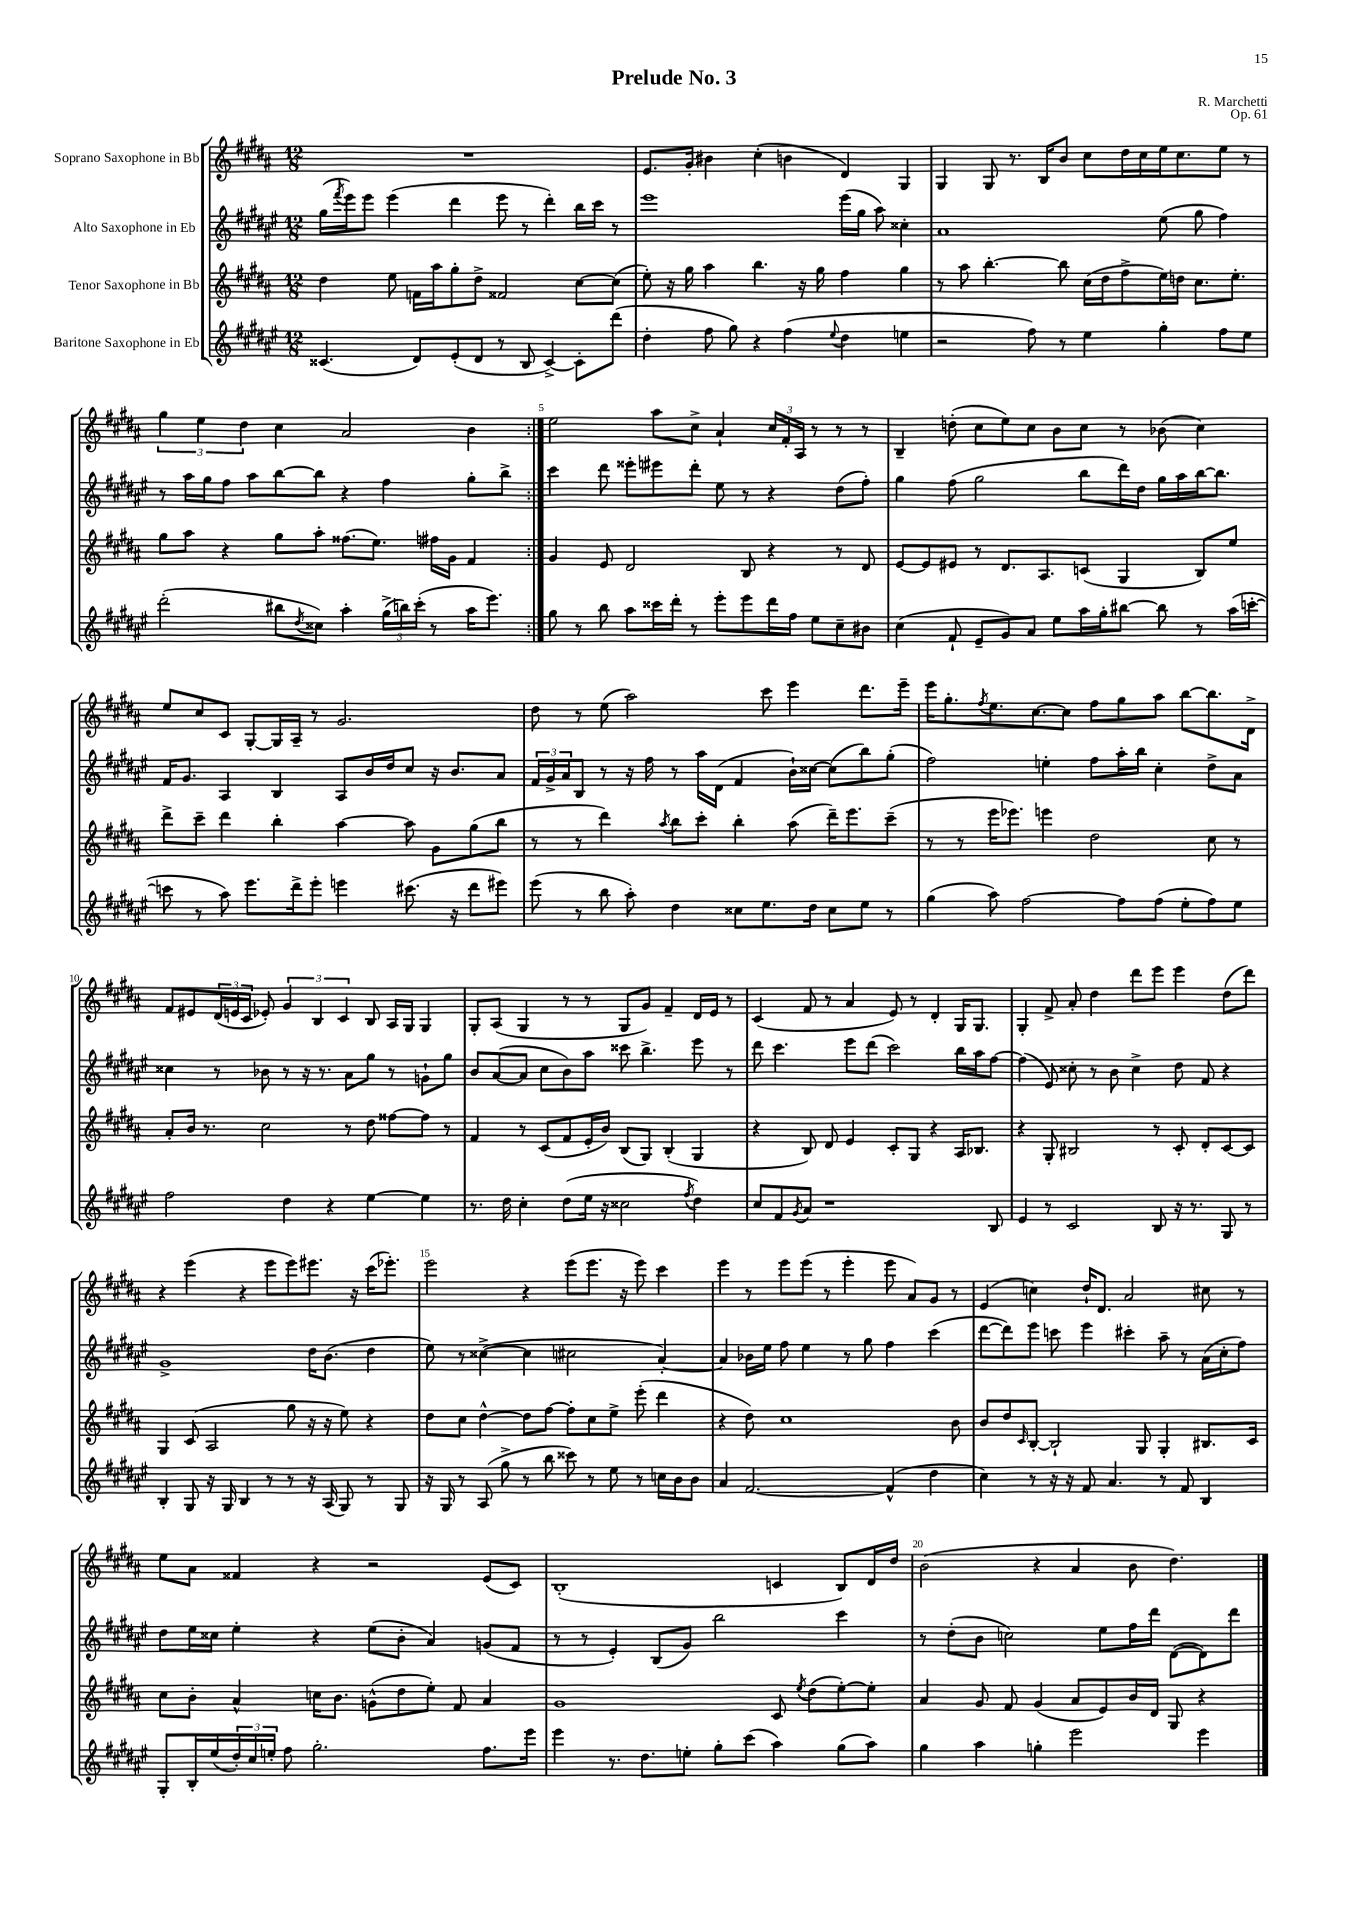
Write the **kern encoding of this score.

**kern	**kern	**kern	**kern
*staff4	*staff3	*staff2	*staff1
*clefG2	*clefG2	*clefG2	*clefG2
*k[f#c#g#d#a#e#]	*k[f#c#g#d#a#]	*k[f#c#g#d#a#e#]	*k[f#c#g#d#a#]
*M12/8	*M12/8	*M12/8	*M12/8
(4.c##	4dd#	(16gg#	1.r
.	.	8qfff#	.
.	.	16eee#)	.
.	.	8eee#	.
.	8ee	(4eee#	.
8d#)	16f	.	.
.	16aa#	.	.
(8e#'	8gg#'	4ddd#	.
8d#	8dd#^	.	.
8r	2f##	8eee#	.
8B	.	8r	.
[4c##^)	.	4ddd#')	.
8c##']	[8cc#	16bb	.
.	.	16ccc#	.
(8ddd#	(8cc#]	8r	.
=	=	=	=
4dd#'	8ee')	1eee#	8.e
.	16r	.	.
.	16gg#	.	16g#'
8ff#	4aa#	.	4b#
8gg#)	.	.	.
4r	4.bb	.	(4cc#'
(4ff#	.	.	4b
.	16r	.	.
.	16gg#	.	.
8qqee#	.	.	.
4dd#	4ff#	(16eee#	4d#)
.	.	16gg#	.
.	.	8aa#)	.
4ee	4gg#	4cc##'	4G#
=	=	=	=
2r	8r	1a#	4G#
.	8aa#	.	.
.	[4.bb'	.	8G#
.	.	.	8.r
8ff#)	.	.	.
.	.	.	16B
8r	8bb]	.	8b
4ee#	(16cc#	.	8cc#
.	16dd#	.	.
.	8ff#^	.	16dd#
.	.	.	16cc#
4gg#'	16ee)	(8ee#	16ee
.	16dd	.	8.cc#
.	8.cc#	8gg#	.
8ff#	.	4ff#)	8ee
.	8.ee'	.	.
8ee#	.	.	8r
=	=	=	=
(2ddd#'	8gg#	8r	6gg#
.	8aa#	16aa#	.
.	.	.	6ee
.	.	16gg#	.
.	4r	8ff#	.
.	.	.	6dd#
.	.	8aa#	.
8bb#	8gg#	[8bb	4cc#
8qdd#	.	.	.
8cc##)	8aa#'	8bb]	.
4aa#'	(8.ff##	4r	2a#
.	8.ee)	.	.
(24gg#^	.	4ff#	.
24bb)	.	.	.
(24ccc#'	.	.	.
8r	16ff#	.	.
.	16g#	.	.
16aa#	4f#	8gg#'	4b
8.eee#)	.	.	.
.	.	8bb^	.
=:|!	=:|!	=:|!	=:|!
8gg#	4g#	4ccc#	2ee
8r	.	.	.
8bb	8e	8ddd#	.
8aa#	2d#	8eee##'	.
16ccc##	.	8eee#	8aa#
16ddd#'	.	.	.
8r	.	8ddd#'	8cc#^
8eee#'	.	8ee#	4a#`
8eee#	8B	8r	.
16ddd#	4r	4r	24cc#
.	.	.	24f#'
16ff#	.	.	.
.	.	.	24A#
8ee#	.	.	8r
8cc#~	8r	(8dd#	8r
8b#	8d#	8ff#')	8r
=	=	=	=
(4cc#	[8e	4gg#	4B~
.	8e]	.	.
8f#`	8e#	(8ff#	(8dd'
8e#~	8r	2gg#	8cc#
8g#)	8.d#	.	8ee)
8a#	.	.	8cc#
.	8.A#	.	.
8ee#	.	.	8b
16aa#	(8c	8bb	8cc#
16gg#'	.	.	.
[8bb#	4G#	16ddd#)	8r
.	.	16dd#	.
8bb#]	.	16gg#	(8b-
.	.	16aa#	.
8r	8B)	[16bb	4cc#)
.	.	8.bb]	.
(16aa#	8ee	.	.
[16ccc'	.	.	.
=	=	=	=
8ccc]	8ddd#^	16f#	8ee
.	.	8.g#	.
8r	8ccc#~	.	8cc#
8aa#)	4ddd#	4A#	8c#
8.eee#	.	.	[8G#'
.	4bb'	4B	16G#]
16ddd#^	.	.	16A#~
8eee#'	.	.	8r
4eee	[4aa#	8A#	2.g#
.	.	16b	.
.	.	16dd#	.
(8.ccc#	8aa#]	8cc#	.
.	8g#	16r	.
16r	.	8.b	.
8ddd#	(8gg#	.	.
8eee#)	8bb	8a#	.
=	=	=	=
(8eee#	8r	24f#	8dd#
.	.	24g#^	.
.	.	24a#	.
8r	8r	8B	8r
8bb	4ddd#)	8r	(8ee
8aa#')	.	16r	2aa#)
.	.	16ff#	.
.	8qaa#	.	.
4dd#	8bb	8r	.
.	8ccc#'	16aa#	.
.	.	(16d#	.
8cc##	4bb'	4f#	.
8.ee#	.	.	8ccc#
.	(8aa#	16b`)	4eee
16dd#	.	[16cc##	.
8cc##	16ddd#~)	(8cc##]	.
.	8.eee	.	.
8ee#	.	8bb)	8.ddd#
8r	(8ccc#~	(8gg#'	.
.	.	.	16eee~
=	=	=	=
(4gg#	8r	2ff#)	16eee
.	.	.	8.gg#'
.	8r	.	.
.	.	.	8qff#
8aa#)	16eee	.	8.ee
.	8.eee-)	.	.
[2ff#	.	.	.
.	.	.	[8.cc#
.	4eee	4ee'	.
.	.	.	8cc#]
.	2dd#	8ff#	8ff#
8ff#]	.	16aa#'	8gg#
.	.	16bb	.
(8ff#	.	4cc#'	8aa#
8ee#'	.	.	[8bb
8ff#)	8cc#	8dd#^	8.bb]
8ee#	8r	8a#	.
.	.	.	16d#^
=	=	=	=
2ff#	8a#'	4cc##	8f#
.	16b	.	8e#
.	8.r	.	.
.	.	8r	(24d#
.	.	.	24e
.	.	.	24c#
.	2cc#	8b-	8e-')
4dd#	.	8r	6g#
.	.	16r	.
.	.	.	6B
.	.	8.r	.
4r	.	.	.
.	.	.	6c#
.	8r	8a#	.
[4ee#	8dd#	8gg#	8B
.	[8ff##	8r	16A#
.	.	.	16G#
4ee#]	8ff##]	8g`	4G#
.	8r	8gg#	.
=	=	=	=
8.r	4f#	8b	8G#'
.	.	([8a#	(8A#
16dd#	.	.	.
4cc#'	8r	8a#]	4G#
.	(8c#	8cc#	.
(8dd#	8f#	8b)	8r
16ee#	16e'	8aa#	8r
16r	16b)	.	.
2cc##	(8B	8ccc##	8G#
.	8G#)	4.bb^	8g#)
.	(4B'	.	4f#~
8qff#	.	.	.
4dd#)	4G#	8eee#	16d#
.	.	.	16e
.	.	8r	8r
=	=	=	=
8cc#	4r	8ddd#	(4c#
8f#	.	4.ccc#	.
8qg#	.	.	.
8a#	8B)	.	8f#
1r	8d#	.	8r
.	4e	8eee#	4a#
.	.	(8ddd#	.
.	8c#'	2ccc#)	8e)
.	8G#	.	8r
.	4r	.	4d#'
.	16A#	16bb	16G#
.	8.B-	16aa#	8.G#
8B	.	[8ff#	.
=	=	=	=
4e#	4r	(4ff#]	4G#'
8r	8G#'	8e#)	8f#^
2c#	2B#	8cc##'	8a#'
.	.	8r	4dd#
.	.	8b	.
.	.	4cc##^	8ddd#
8B	8r	.	8eee
16r	8c#'	8dd#	4eee
8.r	.	.	.
.	8d#'	8f#	.
8G#	[8c#	4r	(8dd#
8r	8c#]	.	8ddd#)
=	=	=	=
4B'	4G#	1g#^	4r
8G#	(8c#	.	(4eee
16r	2A#	.	.
16G#	.	.	.
4B	.	.	4r
8r	.	.	8eee
8r	8gg#	.	8eee)
16r	16r	16dd#	8.eee#
(16A#	16r	(8.b	.
8G#)	8ee)	.	.
.	.	.	16r
8r	4r	4dd#	(16ccc#
.	.	.	8.eee-')
8G#	.	.	.
=	=	=	=
16r	8dd#	8ee#)	2eee
16G#	.	.	.
8r	8cc#	8r	.
(8A#	[4dd#^^	([4cc##^	.
8gg#^	.	.	.
8r	8dd#]	4cc##]	4r
8bb	[8ff#	.	.
8ccc##)	8ff#']	2cc#	(8eee
8r	8cc#	.	8.eee
8ee#	8ee^	.	.
.	.	.	16r
8r	(8eee'	.	8eee)
16cc	4ddd#	[4a#')	4ccc#
16b	.	.	.
8b	.	.	.
=	=	=	=
4a#	4r	4a#]	4eee
[2.f#	8dd#)	16b-	8r
.	.	16ee#	.
.	1cc#	8ff#	8eee
.	.	4ee#	(8eee
.	.	.	8r
.	.	8r	4eee'
.	.	8gg#	.
(4f#^^]	.	4ff#	8eee
.	.	.	8a#)
4dd#	.	(4ccc#	8g#
.	8b	.	8r
=	=	=	=
4cc#)	8b	[8ddd#	(4e
.	8dd#	8ddd#])	.
.	16qqc#	.	.
8r	[8B'	8eee#	4cc)
16r	2B`]	8ccc	.
16r	.	.	.
8f#	.	4eee#	16dd#`
.	.	.	8.d#
4.a#	.	.	.
.	.	4ccc#'	2a#
.	8G#	.	.
8r	4G#'	8aa#~	.
8f#	.	8r	.
4B	8.B#	(16a#	8cc#
.	.	16cc#'	.
.	.	8ff#)	8r
.	16c#	.	.
=	=	=	=
8G#'	8cc#	8dd#	8ee
16B'	8b'	16ee#	8a#
(16ee#	.	16cc##	.
24dd#')	4a#^^	4ee#'	4f##
24cc#	.	.	.
24ee'	.	.	.
8ff#	.	.	.
2.gg#'	16cc	4r	4r
.	8.b	.	.
.	(8g^^	(8ee#	2r
.	8dd#	8b'	.
.	8ee')	4a#)	.
.	8f#	.	.
8.ff#	4a#	(8g	(8e
.	.	8f#	8c#)
16eee#	.	.	.
=	=	=	=
4eee#	1g#	8r	(1B'
.	.	8r	.
8.r	.	4e#')	.
8.dd#	.	.	.
.	.	(8B	.
8ee'	.	8g#)	.
8gg#'	.	2bb	.
(8ccc#	.	.	.
4aa#)	8c#	.	4c
.	8qee	.	.
.	(8dd#	.	.
(8gg#	[8ee')	4ccc#	8B)
8aa#)	8ee']	.	16d#
.	.	.	16dd#
=	=	=	=
4gg#	4a#	8r	(2b
.	.	(8dd#'	.
4aa#	8g#	8b	.
.	8f#	2cc)	.
4gg'	(4g#	.	4r
2eee#	8a#	.	4a#
.	8e)	8ee#	.
.	16b	16ff#	8b
.	16d#	16ddd#	.
.	8G#	([8d#	4.dd#)
4eee#	4r	8d#])	.
.	.	8ddd#	.
==	==	==	==
*-	*-	*-	*-
